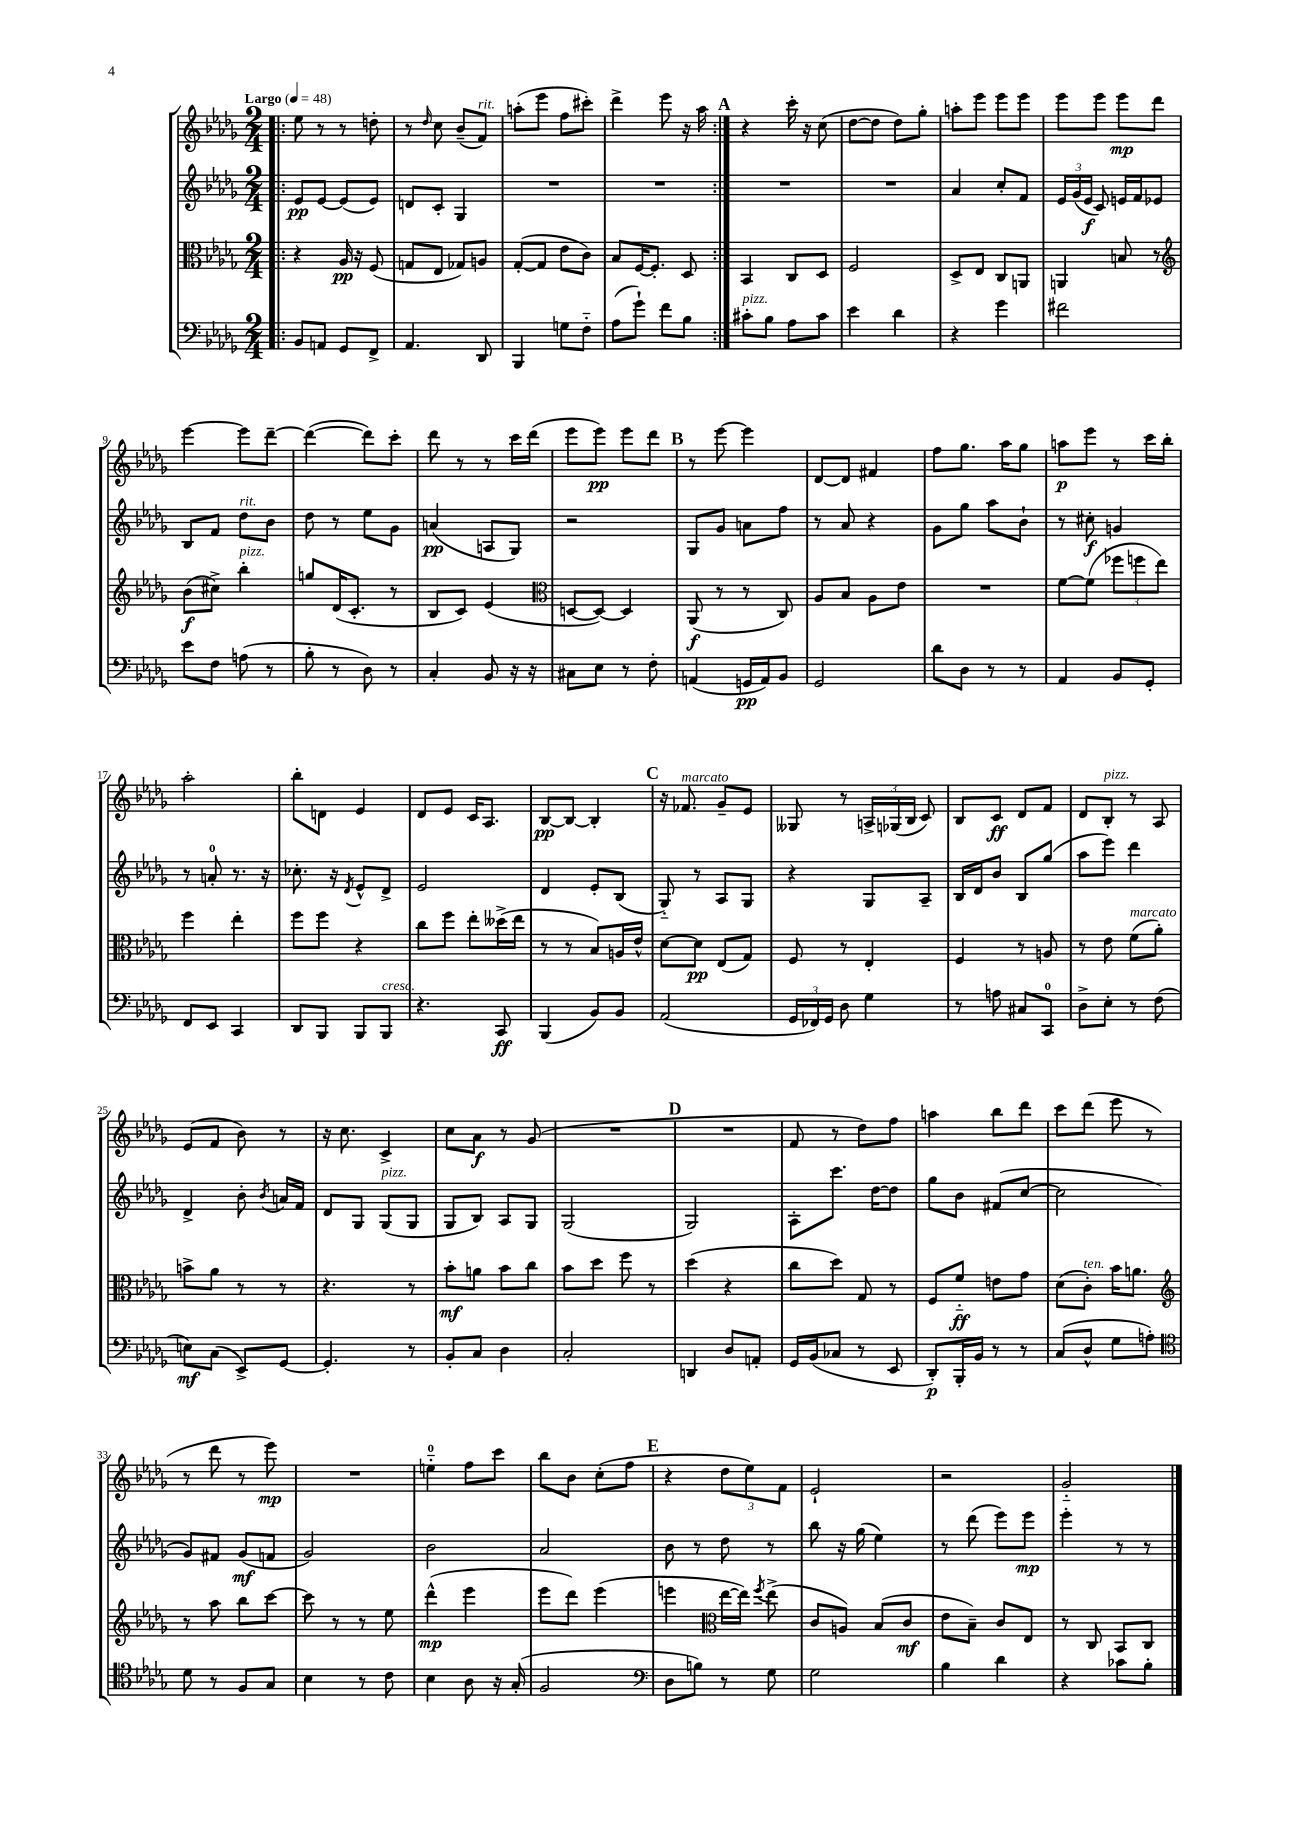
<<
\new StaffGroup <<
\new Staff = "s0" {
    \clef treble \key des \major \numericTimeSignature \time 2/4 \tempo "Largo" 4 = 48
    \autoBeamOff \repeat volta 2 { \bar ".|:" ees''8 r8 r8 d''8-. |
    r8 \grace { des''16 } c''8 bes'8[--( f'8]^\markup { \italic "rit." }) |
    a''8[-.( ees'''8] f''8[ cis'''8]-.) |
    des'''4-> ees'''8 r16 aes''16 | }
    \mark \markup { \bold "A" } r4 c'''16-. r16 c''8( |
    des''8[~ des''8] des''8[) ges''8]-. |
    a''8[-. ees'''8] ees'''8[ ees'''8] |
    ees'''8[ ees'''8] ees'''8[\mp des'''8] |
    ees'''4~ ees'''8[ des'''8]~-- |
    des'''4~( des'''8[) c'''8]-. |
    des'''8 r8 r8 c'''16[ des'''16]( |
    ees'''8[ ees'''8]\pp) ees'''8[ des'''8] |
    \mark \markup { \bold "B" } r8 ees'''8~ ees'''4 |
    des'8[~ des'8] fis'4 |
    f''8[ ges''8.] aes''16[ ges''8] |
    a''8[\p ees'''8] r8 c'''16[ bes''16]-. |
    aes''2-. |
    bes''8[-. d'8] ees'4 |
    des'8[ ees'8] c'16[ aes8.] |
    bes8[~\pp bes8]~ bes4-. |
    \mark \markup { \bold "C" } r16 fes'8.^\markup { \italic "marcato" } ges'8[-- ees'8] |
    geses8 r8 \tuplet 3/2 { a16[-> ges16( bes16] } c'8) |
    bes8[ c'8]\ff des'8[ f'8] |
    des'8[ bes8]-.^\markup { \italic "pizz." } r8 aes8 |
    ees'8[( f'8] bes'8) r8 |
    r16 c''8. c'4-> |
    c''8[ aes'8]\f r8 ges'8( |
    R2 |
    \mark \markup { \bold "D" } R2 |
    f'8 r8 des''8[) f''8] |
    a''4 bes''8[ des'''8] |
    c'''8[ des'''8]( ees'''8 r8 |
    r8 des'''8 r8 ees'''8\mp) |
    R2 |
    e''4-0-_ f''8[ c'''8] |
    bes''8[ bes'8] c''8[-.( f''8] |
    \mark \markup { \bold "E" } r4 \tuplet 3/2 { des''8[ ees''8) f'8] } |
    ees'2-! |
    r2 |
    ges'2-_ \bar "|." |
}
\new Staff = "s1" {
    \clef treble \key des \major \numericTimeSignature \time 2/4
    \autoBeamOff \repeat volta 2 { \bar ".|:" ees'8[\pp ees'8]~ ees'8[( ees'8]) |
    d'8[ c'8]-. ges4 |
    R2 |
    R2 | }
    \mark \markup { \bold "A" } R2 |
    R2 |
    aes'4 c''8[-. f'8] |
    \tuplet 3/2 { ees'16[ ges'16( ees'16]\f } c'8) e'16[ f'16 ees'8] |
    bes8[ f'8] des''8[^\markup { \italic "rit." } bes'8] |
    des''8 r8 ees''8[ ges'8] |
    a'4\pp( a8[ ges8]) |
    r2 |
    \mark \markup { \bold "B" } ges8[ ges'8] a'8[ f''8] |
    r8 aes'8 r4 |
    ges'8[ ges''8] aes''8[ bes'8]-! |
    r8 cis''8-.\f g'4 |
    r8 a'8-0-. r8. r16 |
    ces''8.-. r16 \acciaccatura { des'8 } ees'8[-^ des'8]-> |
    ees'2 |
    des'4 ees'8[-. bes8]( |
    \mark \markup { \bold "C" } ges8-_) r8 aes8[ ges8] |
    r4 ges8[ aes8]-- |
    bes16[ des'16 bes'8] bes8[ ges''8]( |
    aes''8[ ees'''8]) des'''4 |
    des'4-> bes'8-. \acciaccatura { bes'8 } a'16[ f'16] |
    des'8[ ges8] ges8[^\markup { \italic "pizz." }( ges8] |
    ges8[ bes8]) aes8[ ges8] |
    ges2( |
    \mark \markup { \bold "D" } ges2) |
    aes8[-. c'''8.] des''16[~ des''8] |
    ges''8[ bes'8] fis'8[( c''8]~ |
    c''2 |
    ges'8[) fis'8] ges'8[\mf( f'8] |
    ges'2) |
    bes'2 |
    aes'2 |
    \mark \markup { \bold "E" } bes'8 r8 des''8 r8 |
    bes''8 r16 ges''16( ees''4) |
    r8 des'''8( ees'''8[) ees'''8]\mp |
    ees'''4-. r8 r8 \bar "|." |
}
\new Staff = "s2" {
    \clef alto \key des \major \numericTimeSignature \time 2/4
    \autoBeamOff \repeat volta 2 { \bar ".|:" r4 aes16\pp r16 f8( |
    g8[ ees8] ges8[) a8] |
    ges8[~-.( ges8] ees'8[ c'8]) |
    bes8[ f16~ f8.]-. des8 | }
    \mark \markup { \bold "A" } bes,4 c8[ des8] |
    f2 |
    des8[-> ees8] c8[ a,8] |
    a,4 b8 r8 |
    \clef treble bes'8[\f( cis''8]->) bes''4-.^\markup { \italic "pizz." } |
    g''8[ des'16( c'8.]-. r8 |
    bes8[ c'8]) ees'4( |
    \clef alto d8[~ d8]~) d4 |
    \mark \markup { \bold "B" } aes,8\f( r8 r8 c8) |
    aes8[ bes8] aes8[ ees'8] |
    R2 |
    f'8[~ f'8]( \tuplet 3/2 { fes''8[ f''8 ees''8]) } |
    f''4 ees''4-. |
    f''8[ f''8] r4 |
    c''8[ f''8] ees''8[-. deses''16->( ees''16] |
    r8 r8 bes8[) a16 ees'16]-^ |
    \mark \markup { \bold "C" } des'8[~ des'8]\pp ees8[( ges8]) |
    f8 r8 ees4-. |
    f4 r8 a8 |
    r8 ees'8 f'8[^\markup { \italic "marcato" }( aes'8]-.) |
    b'8[-> aes'8] r8 r8 |
    r4. r8 |
    bes'8[-.\mf a'8] bes'8[ c''8] |
    bes'8[ des''8] f''8 r8 |
    \mark \markup { \bold "D" } des''4( r4 |
    c''8[ des''8]) ges8 r8 |
    f8[ f'8]-_\ff e'8[ ges'8] |
    des'8[( c'8]-.^\markup { \italic "ten." }) bes'16[ a'8.] |
    \clef treble r8 aes''8 bes''8[ c'''8]~ |
    c'''8 r8 r8 ees''8 |
    des'''4-^\mp( ees'''4 |
    ees'''8[ des'''8]) ees'''4( |
    \mark \markup { \bold "E" } e'''4 \clef alto ees''16[~ ees''16]) \acciaccatura { f''8 } ees''8->( |
    c'8[ a8]) bes8[( c'8]\mf |
    ees'8[ bes8]--) c'8[ ees8] |
    r8 c8 bes,8[ c8] \bar "|." |
}
\new Staff = "s3" {
    \clef bass \key des \major \numericTimeSignature \time 2/4
    \autoBeamOff \repeat volta 2 { \bar ".|:" bes,8[ a,8] ges,8[ f,8]-> |
    aes,4. des,8 |
    bes,,4 g8[ f8]-_ |
    aes8[( ges'8]-!) f'8[ bes8] | }
    \mark \markup { \bold "A" } cis'8[-.^\markup { \italic "pizz." } bes8] aes8[ cis'8] |
    ees'4 des'4 |
    r4 ges'4 |
    fis'2 |
    ees'8[ f8] a8( r8 |
    bes8-. r8 des8) r8 |
    c4-. bes,8 r16 r16 |
    cis8[ ees8] r8 f8-. |
    \mark \markup { \bold "B" } a,4( g,16[\pp a,16) bes,8] |
    ges,2 |
    des'8[ des8] r8 r8 |
    aes,4 bes,8[ ges,8]-. |
    f,8[ ees,8] c,4 |
    des,8[ bes,,8] bes,,8[ bes,,8]^\markup { \italic "cresc." } |
    r4. c,8\ff |
    bes,,4( bes,8[) bes,8] |
    \mark \markup { \bold "C" } aes,2( |
    \tuplet 3/2 { ges,16[ fes,16) ges,16] } des8 ges4 |
    r8 a8 cis8[ c,8]-0 |
    des8[-> ees8]-. r8 f8( |
    e8[\mf) c8]( ees,8[->) ges,8]~ |
    ges,4.-. r8 |
    bes,8[-. c8] des4 |
    c2-. |
    \mark \markup { \bold "D" } d,4 des8[ a,8]-. |
    ges,16[ bes,16( ces8] r8 ees,8 |
    des,8[-.\p) bes,,16-. bes,16] r8 r8 |
    c8[( des8]-^ ges8[ a8]-.) |
    \clef tenor des'8 r8 f8[ ges8] |
    bes4 r8 c'8 |
    bes4 aes8 r16 ges16-.( |
    f2 |
    \mark \markup { \bold "E" } \clef bass des8[ b8]) r8 ges8 |
    ges2 |
    bes4 des'4 |
    r4 ces'8[ bes8]-. \bar "|." |
}
>>
>>
